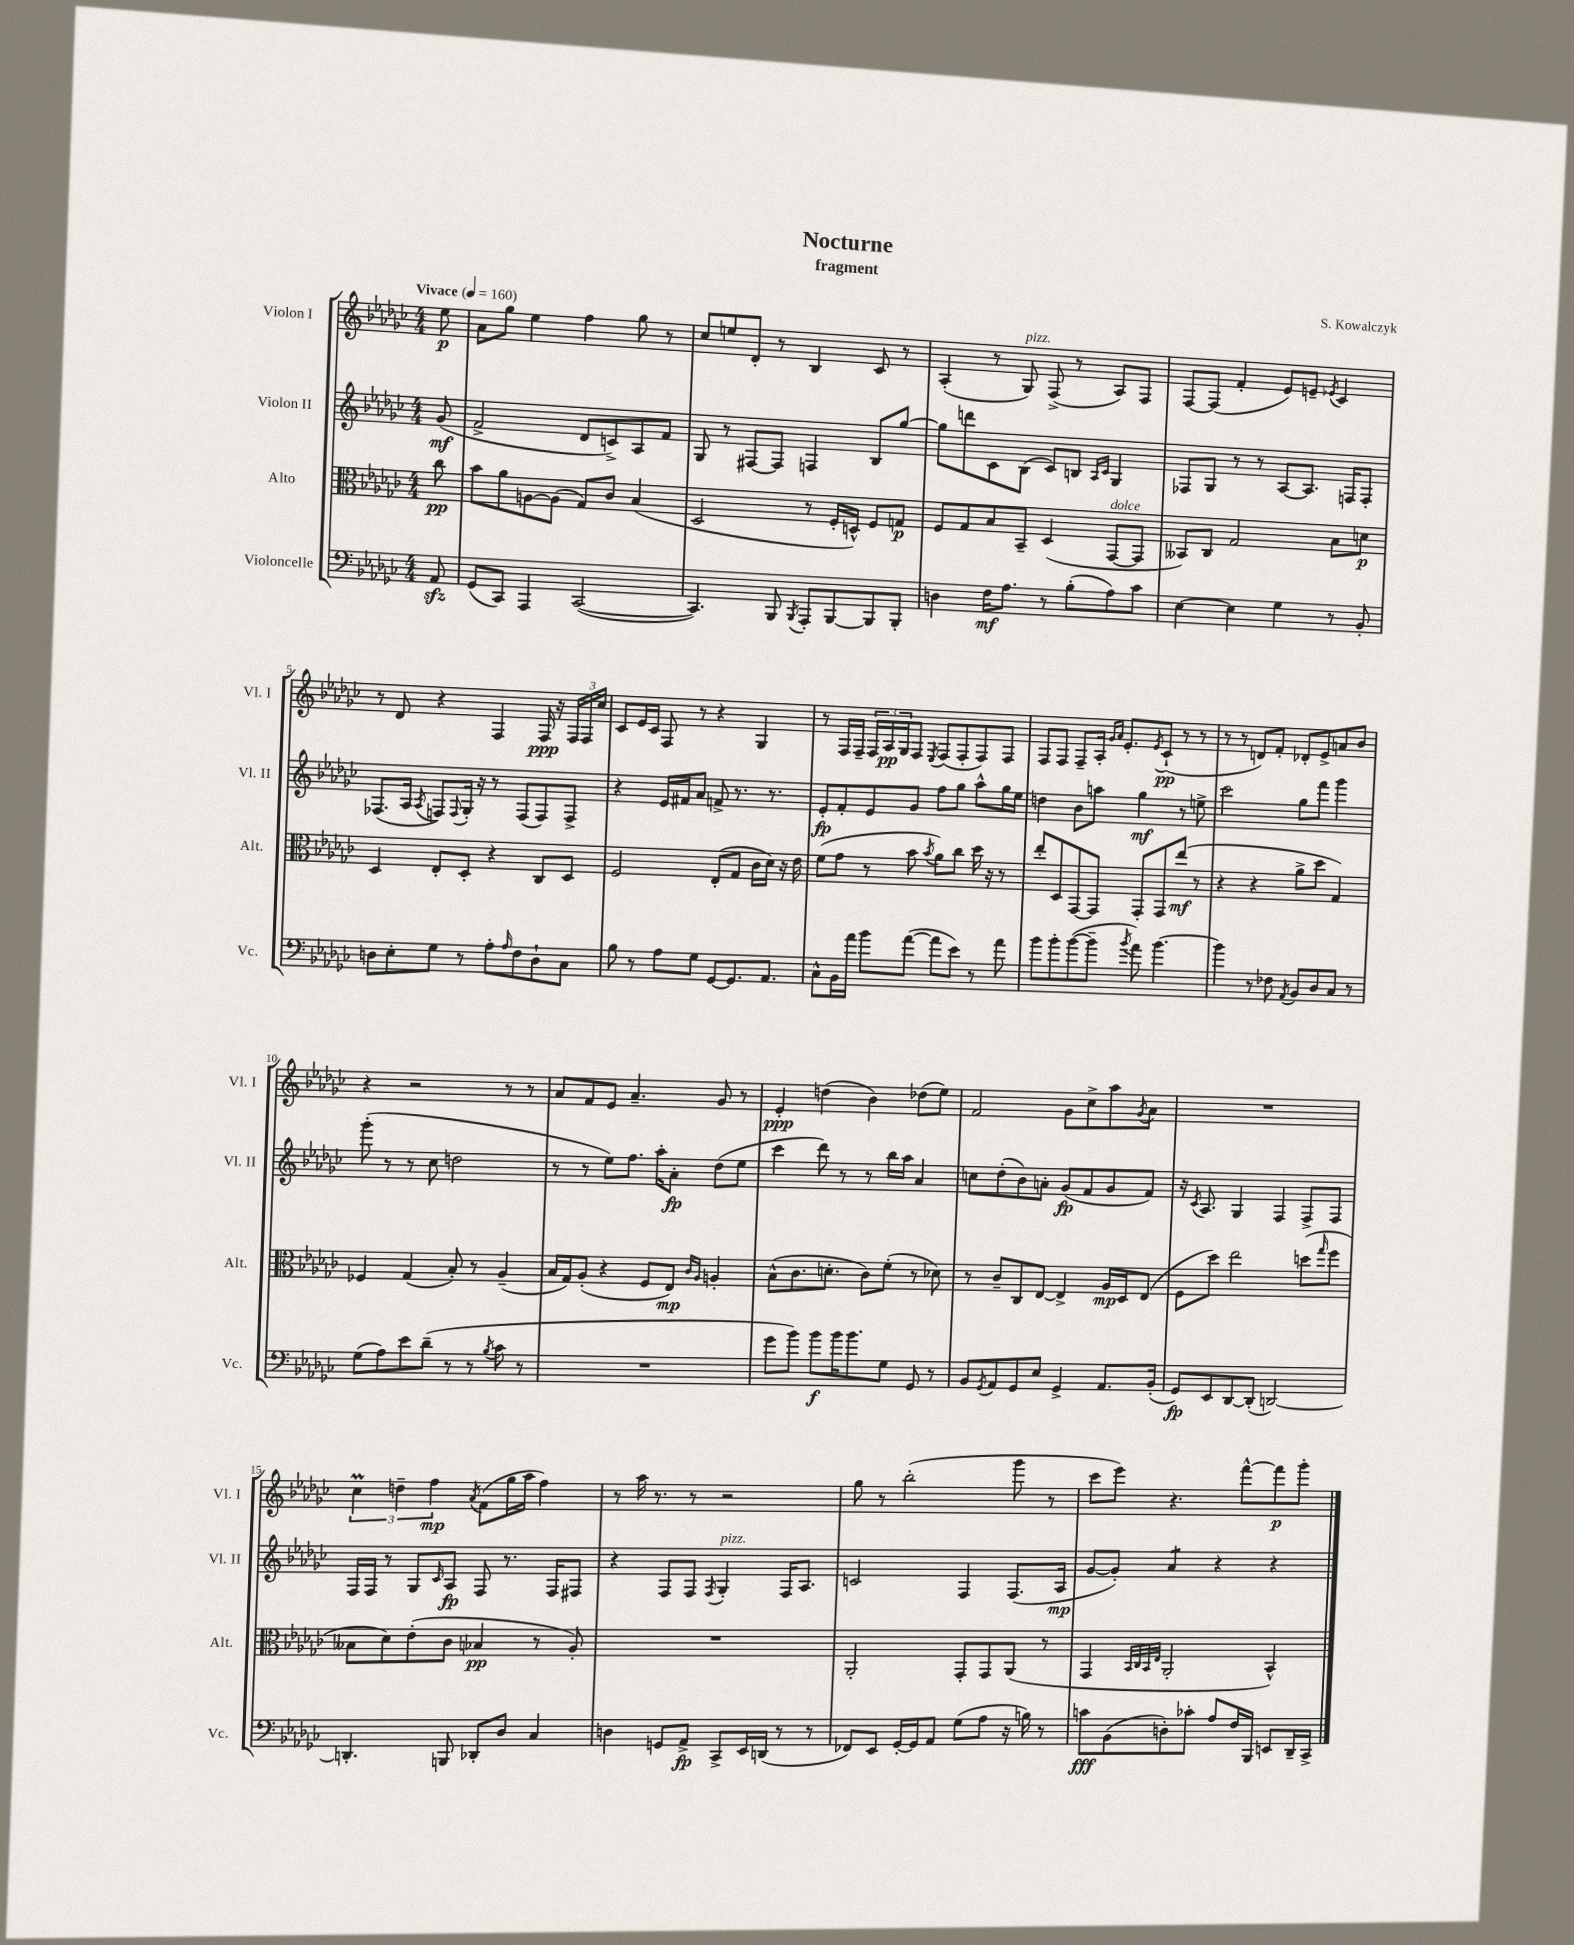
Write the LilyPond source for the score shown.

\header { title = "Nocturne" composer = "S. Kowalczyk" subtitle = "fragment" }
<<
\new StaffGroup <<
\new Staff = "s0" \with { instrumentName = "Violon I" shortInstrumentName = "Vl. I" } {
    \clef treble \key ges \major \numericTimeSignature \time 4/4 \partial 8 \tempo "Vivace" 4 = 160
    ees''8\p |
    aes'8 ges''8 ees''4 f''4 ges''8 r8 |
    ces''8 e''8 des'8-. r8 bes4 ces'8 r8 |
    aes4-.( r8 ges8^\markup { \italic "pizz." }) f8->( r8 aes8) f8 |
    f8~ f8( f'4-. ees'8) e'8-- \acciaccatura { ees'8 } ces'4 |
    r8 des'8 r4 f4 f16\ppp r16 \tuplet 3/2 { f16 f16 ces''16 } |
    ces'8 ees'16 ces'16 f8 r8 r4 ges4 |
    r8 f16 f16-- \tuplet 3/2 { f16 aes16\pp ges16 } f8 \acciaccatura { ees8 } f8( f8-. f8) f8 |
    f8 f8 f8-- aes16-. \grace { ges'16 aes'16 } ees'8.-. \acciaccatura { ees'8 } ces'8-!\pp( r8 r8 |
    r8 r8 d'8) f'8-. des'8-. ees'8-> a'8 bes'8 |
    r4 r2 r8 r8 |
    aes'8 f'8 ees'8 aes'4.-- ges'8 r8 |
    ees'4-.\ppp d''4( bes'4) des''8( ees''8) |
    f'2 ges'8 ces''8-> aes''8 \acciaccatura { ges'8 } aes'8 |
    R1 |
    \tuplet 3/2 { ces''4\prall d''4-- f''4\mp } \acciaccatura { aes'8 } f'8( ges''16 aes''16 f''4) |
    r8 aes''16 r8. r8 r2 |
    ges''8 r8 bes''2-.( ges'''8 r8 |
    ces'''8 ees'''8) r4. f'''8~-^ f'''8\p ges'''8-. \bar "|." |
}
\new Staff = "s1" \with { instrumentName = "Violon II" shortInstrumentName = "Vl. II" } {
    \clef treble \key ges \major \numericTimeSignature \time 4/4 \partial 8
    ges'8\mf( |
    f'2-> des'8 c'8->) aes8 f'8 |
    ges8 r8 fis8~ fis8 f4 bes8 ges''8~ |
    ges''8 d'''8 ces'8 bes8( ces'8) b8 \grace { aes16 ces'16 } ges4 |
    fes8 ges8 r8 r8 aes8~ aes8. f16 f8-. |
    fes8.( aes16 \acciaccatura { aes8 } f8) \appoggiatura { f8 } ges16-. r16 r8 f8( f8) f8-> |
    r4 ees'16 fis'16 aes'8 f'8-> r8. r8. |
    ees'8-.\fp f'8-. ees'8 ges'8 f''8 ges''8 aes''8-^ ges''16 ees''16 |
    d''4 bes'8 a''8 ges''4\mf r8 e''8-> |
    ces'''2 ges''8 f'''8 ges'''4 |
    ges'''8-.( r8 r8 ces''8 d''2 |
    r8 r8 ees''8) f''8. aes''16-. aes'8-.\fp des''8( ees''8 |
    ces'''4 des'''8) r8 r8 bes''16 aes''16 aes'4 |
    c''8 des''8-.( bes'8) a'8-. ges'8\fp( f'8 ges'8 f'8) |
    r16 \acciaccatura { ces'8 } aes8. ges4 f4 f8-> f8 |
    f16 f16 r8 ges8 \grace { ces'16 } aes8\fp f8 r8. f16 fis8 |
    r4 f8 f8 \acciaccatura { f8 } ges4-.^\markup { \italic "pizz." } f16 aes8. |
    c'2 f4 f8.( aes16\mp |
    ges'8~ ges'8-.) aes'4:8 r4 r4 \bar "|." |
}
\new Staff = "s2" \with { instrumentName = "Alto" shortInstrumentName = "Alt." } {
    \clef alto \key ges \major \numericTimeSignature \time 4/4 \partial 8
    ces''8\pp |
    bes'8 aes'8 a8~ a8( ges8) ces'8 bes4( |
    des2 r8 f16-. d16-^) f8 g8\p |
    f8 ges8 bes8 bes,8-- des4( ges,8~^\markup { \italic "dolce" } ges,8 |
    beses,8) ces8 ges2 bes8 d'8\p |
    des4 ees8-. des8-. r4 ces8 des8 |
    f2 ees8-.( ges8 ces'16 des'16) r16 ees'16 |
    f'8( ges'8 r8 bes'8 \acciaccatura { bes'8 } aes'8) ces''8 des''16 r16 r8 |
    ees''8-. des8 ges,8~ ges,8 ges,8-. ges,8 ees''8\mf( r8 |
    r4 r4 aes'8-> des''8 ges4) |
    fes4 ges4( bes8-.) r8 aes4--( |
    bes16 ges16) aes8-.( r4 f8 ees8\mp) \grace { ces'16 aes16 } a4-. |
    bes8-^( ces'8. d'8.-. ces'8) f'8-.( r8 des'8) |
    r8 ces'8-- ces8 ees8~ ees4-> aes16\mp des16 ees8( |
    f8 des''8) ees''2 d''8( \grace { ges''16 } f''8 |
    beses8 des'8) ees'8-.( ces'8 bes4\pp r8 aes8-.) |
    R1 |
    aes,2-. ges,8-. ges,8 aes,8( r8 |
    ges,4 \grace { bes,32 ces32 bes,32 ees32 } aes,2-. bes,4-^) \bar "|." |
}
\new Staff = "s3" \with { instrumentName = "Violoncelle" shortInstrumentName = "Vc." } {
    \clef bass \key ges \major \numericTimeSignature \time 4/4 \partial 8
    aes,8\sfz |
    ges,8( ces,8) aes,,4 ces,2~( |
    ces,4.) bes,,8 \acciaccatura { bes,,8 } aes,,8-. bes,,8~ bes,,8 bes,,8-. |
    d4 f16\mf aes8. r8 bes8-.( aes8) ces'8 |
    ees4~ ees4 ges4 r8 bes,8-. |
    d8 ees8-. ges8 r8 aes8-. \grace { aes16 } f8 d8-! ces8 |
    bes8 r8 aes8 ges8 ges,8~ ges,8. aes,8. |
    ces8-^ bes,16 aes'16 bes'8 aes'8~( aes'8 ees'8) r8 aes'8 |
    bes'8 bes'8-. bes'8~( bes'8-- \acciaccatura { bes'8 } aes'8) bes'4.~ |
    bes'4 r8 fes8 \acciaccatura { aes,8 } bes,8 des8 ces8 r8 |
    ges8( aes8) ees'8 des'8--( r8 r8 \acciaccatura { bes8 } ces'8 r8 |
    R1 |
    ges'8 bes'8) bes'8\f bes'16 bes'8. ges8 ges,8 r8 |
    bes,8 \acciaccatura { ges,8 } aes,8 ges,8 ees8 ges,4-> aes,8. bes,16-.( |
    ges,8\fp) ees,8 des,8~ des,8-.( d,2~) |
    d,4.-. b,,8 des,8-. des8 ces4 |
    d4 g,8 aes,8->\fp ces,8-> ees,16 d,16( r8 r8 |
    fes,8) ees,8 ges,16~-. ges,16 aes,8 ges8( aes8 r16 b16) r8 |
    c'8\fff bes,8( d8-.) ces'8-. aes8 f16 bes,,16 e,8 des,16-- ces,16-> \bar "|." |
}
>>
>>
